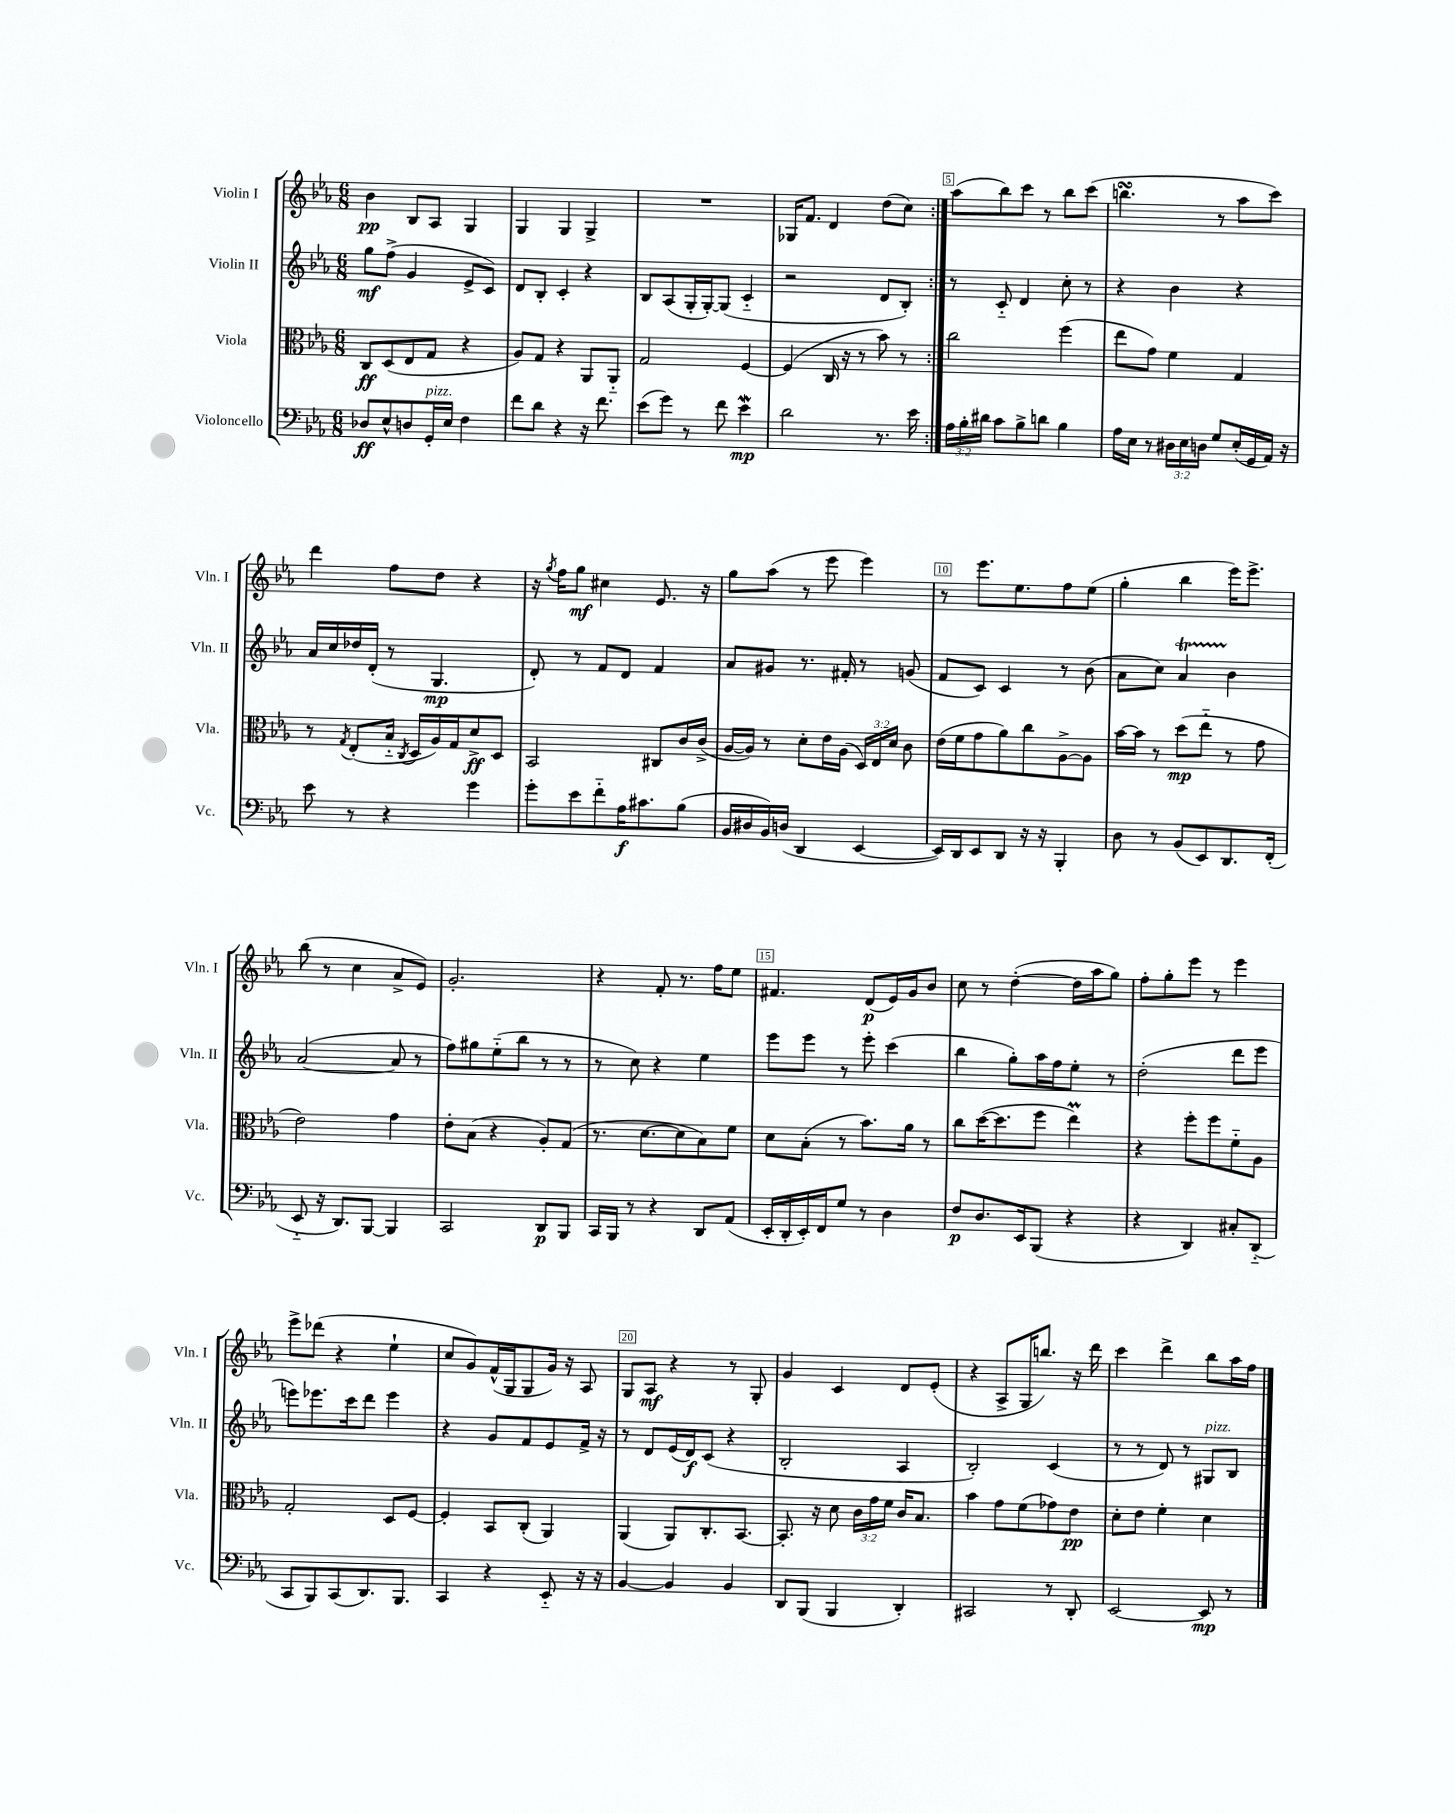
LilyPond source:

<<
\new StaffGroup <<
\new Staff = "s0" \with { instrumentName = "Violin I" shortInstrumentName = "Vln. I" } {
    \clef treble \key ees \major \numericTimeSignature \time 6/8
    \autoBeamOff \repeat volta 2 { bes'4\pp bes8[ aes8] g4 |
    g4 g4 g4-> |
    R2. |
    ges16[ f'8.] d'4 d''8[( c''8]) | }
    aes''8[( bes''8) c'''8] r8 bes''8[ c'''8]( |
    b''4.\turn r8 aes''8[ c'''8]) |
    d'''4 f''8[ d''8] r4 |
    r16 \acciaccatura { g''8 } f''16[ g''8]\mf cis''4 ees'8. r16 |
    g''8[ aes''8]( r8 ees'''8 ees'''4) |
    r8 ees'''8.[ ees''8. f''8 ees''8]( |
    g''4-. bes''4 ees'''16[) ees'''8.]-> |
    bes''8( r8 c''4 aes'8[-> ees'8]) |
    g'2.-. |
    r4 f'8-. r8. f''16[ ees''8] |
    fis'4. d'8[\p( ees'16) g'16 bes'8] |
    c''8 r8 d''4~-.( d''16[ aes''16 g''8]) |
    f''8[-. g''8-. ees'''8] r8 ees'''4 |
    ees'''8[-> des'''8]( r4 ees''4-! |
    c''8[ g'8) f'16-^( g16 g8 g'16]) r16 aes8 |
    g8[ aes8]\mf r4 r8 g8-. |
    g'4 c'4 d'8[ ees'8]-.( |
    r4 aes8[-> g16 b''8.]) r16 d'''16 |
    c'''4 d'''4-> bes''8[ aes''16 f''16] \bar "|." |
}
\new Staff = "s1" \with { instrumentName = "Violin II" shortInstrumentName = "Vln. II" } {
    \clef treble \key ees \major \numericTimeSignature \time 6/8
    \autoBeamOff \repeat volta 2 { g''8[\mf f''8]->( g'4 ees'8[-> c'8]) |
    d'8[ bes8]-. c'4-. r4 |
    bes8[ aes8( g16-. g16~-.) g8]( c'4-_ |
    r2 d'8[ bes8]-.) | }
    r8 c'8-_ d'4 c''8-. r8 |
    r4 bes'4 r4 |
    aes'16[ c''16 des''16 d'16]-.( r8 g4.\mp |
    d'8-.) r8 f'8[ d'8] f'4 |
    aes'8[ gis'8] r8. fis'16-. r8 g'8( |
    f'8[ c'8]) c'4 r8 bes'8( |
    aes'8[ c''8]) aes'4\startTrillSpan bes'4\stopTrillSpan |
    aes'2~( aes'8 r8 |
    f''8[) gis''8 ees''8-_( bes''8] r8 r8 |
    r8 c''8) r4 ees''4 |
    ees'''8[ ees'''8] r8 ees'''8-. c'''4( |
    bes''4 g''8[-.) aes''16 f''16 ees''8]-. r8 |
    d''2-.( d'''8[ ees'''8] |
    e'''8[) ees'''8. c'''16 d'''8] ees'''4 |
    r4 g'8[ f'8 ees'8 f'16]-> r16 |
    r8 d'8[ ees'16( d'16\f) c'8]( r4 |
    bes2-. aes4 |
    bes2-.) c'4( |
    r8 r8 d'8) r8 gis8[^\markup { \italic "pizz." } bes8] \bar "|." |
}
\new Staff = "s2" \with { instrumentName = "Viola" shortInstrumentName = "Vla." } {
    \clef alto \key ees \major \numericTimeSignature \time 6/8 \override Staff.TupletNumber.text = #tuplet-number::calc-fraction-text
    \autoBeamOff \repeat volta 2 { c8[\ff d8( ees8 g8] r4 |
    aes8[) g8] r4 aes,8[ aes,8]-_ |
    g2 f4~ |
    f4( c16 r16 r8 bes'8) r8 | }
    c''2 f''4( |
    ees''8[ g'8]) f'4 g4 |
    r8 \acciaccatura { g8 } ees8[-.( bes16]-_ \acciaccatura { c8 } d16[ aes16) g16 d'8->\ff d8] |
    bes,2 cis8[ c'16 c'16]->( |
    aes16[~ aes16]) r8 d'8[-. ees'16 aes16]( \tuplet 3/2 { d16[) ees16 d'16] } c'8 |
    ees'16[( f'16 g'8 aes'8) c''8 aes8~-> aes8] |
    bes'16[~ bes'16] r8 d''8[\mp( ees''8]-_ r8 g'8 |
    ees'2) g'4 |
    ees'8[-. bes8]( r4 aes8[-.) g8]( |
    r8. d'8.[~ d'8 bes8) f'8] |
    d'8[ bes8]-.( r8 bes'8.[) aes'16] r8 |
    c''8[ d''16~( d''8. f''8] ees''4\prall) |
    r4 f''8[-. f''8 f'8-_ aes8] |
    g2-. d8[ f8]~ |
    f4-. bes,8[ c8]-.( aes,4) |
    aes,4( aes,8[) c8.-. bes,8.]~ |
    bes,8.-. r16 d'8 \tuplet 3/2 { c'16[ g'16 f'16] } c'16[ bes8.] |
    bes'4 g'8[ f'8( ges'8) ees'8]\pp |
    d'8[-. ees'8] f'4-. d'4 \bar "|." |
}
\new Staff = "s3" \with { instrumentName = "Violoncello" shortInstrumentName = "Vc." } {
    \clef bass \key ees \major \numericTimeSignature \time 6/8 \override Staff.TupletNumber.text = #tuplet-number::calc-fraction-text
    \autoBeamOff \repeat volta 2 { des8[\ff ees8-^ d8 g,16-.^\markup { \italic "pizz." } ees16] f4 |
    f'8[ d'8] r4 r16 f'8. |
    ees'8[( g'8]) r8 f'8 ees'4\mordent\mp |
    d'2 r8. ees'16 | }
    \tuplet 3/2 { aes16[ bes16-. dis'16] } c'8[ bes8-> d'8] bes4 |
    aes16[ ees16] r8 \tuplet 3/2 { dis16[ ees16 d16] } g8[ ees16-.( g,16 aes,16]) r16 |
    ees'8 r8 r4 g'4 |
    g'8[-. ees'8 f'8-_ aes16\f cis'8. bes8]( |
    bes,16[ dis16 bes,16) d16]( d,4 ees,4~ |
    ees,16[) d,16 ees,8 d,8] r16 r16 bes,,4-. |
    d8 r8 bes,8[( ees,8) d,8. f,16]-.( |
    ees,8-_ r16 d,8.[) bes,,8]~ bes,,4 |
    c,2 d,8[\p bes,,8] |
    c,16[ bes,,16] r8 r4 d,8[ aes,8]( |
    ees,16[-. d,16-. ees,16-.) f,16 g8] r8 d4 |
    f8[\p d8. ees,16 bes,,8]( r4 |
    r4 d,4) cis8[-. d,8]-_( |
    c,8[ bes,,8) c,8( d,8.) bes,,8.] |
    c,4 r4 ees,8-_ r16 r16 |
    bes,4~ bes,4 bes,4 |
    d,8[ bes,,8]( bes,,4 d,4-.) |
    cis,2 r8 d,8-. |
    ees,2~ ees,8\mp r8 \bar "|." |
}
>>
>>
\layout { \context { \Score \override BarNumber.break-visibility = ##(#f #t #t) barNumberVisibility = #(every-nth-bar-number-visible 5) \override BarNumber.stencil = #(make-stencil-boxer 0.1 0.3 ly:text-interface::print) } }
